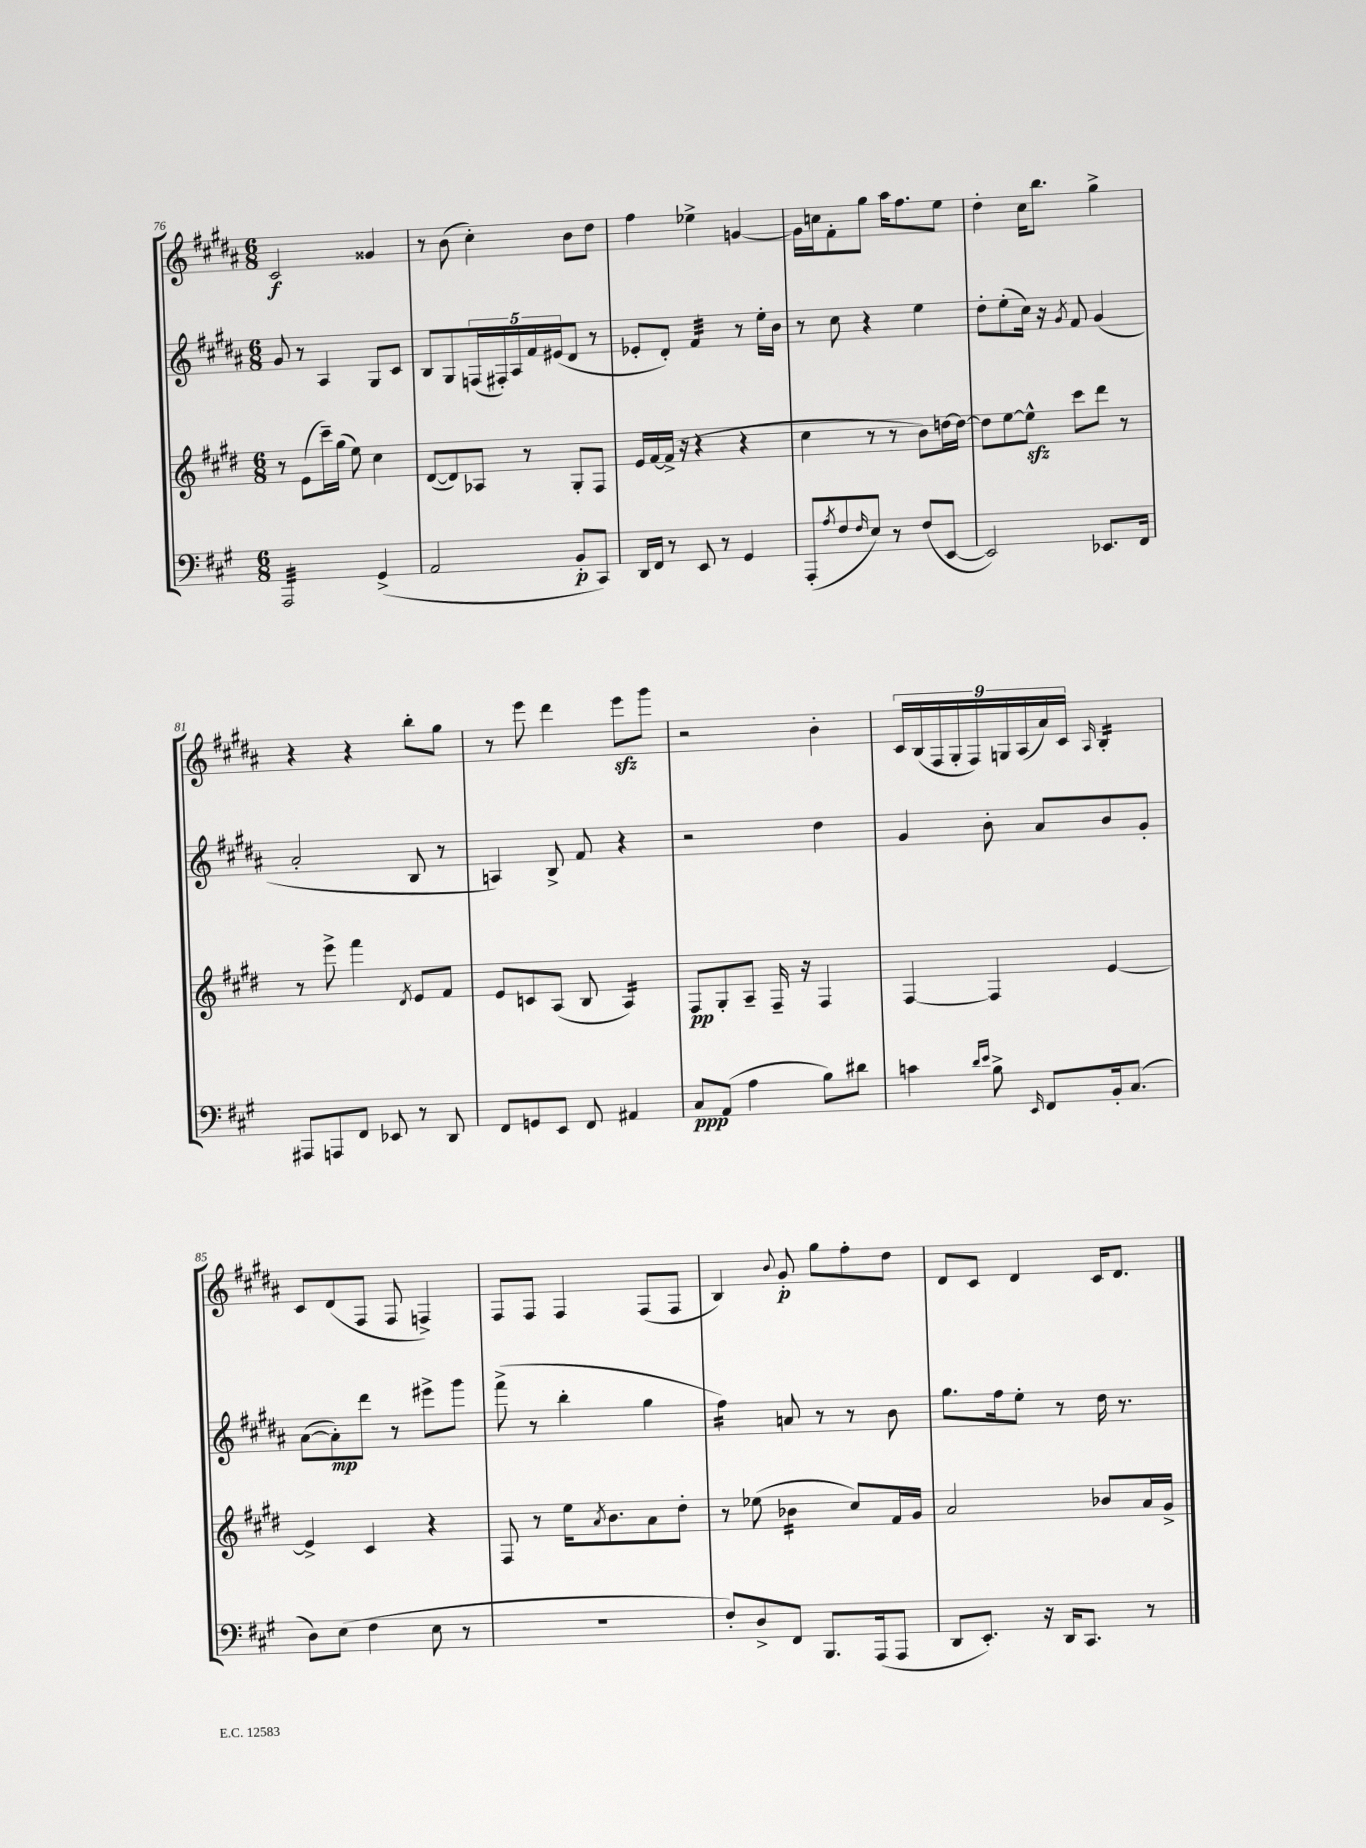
<<
\new StaffGroup <<
\new Staff = "s0" {
    \clef treble \key b \major \numericTimeSignature \time 6/8
    cis'2\f gisis'4 |
    r8 b'8( cis''4-.) b'8 dis''8 |
    fis''4 ees''4-> g'4~ |
    g'16 c''16 fis'8-. gis''8 ais''16 fis''8. e''8 |
    dis''4-. cis''16 b''8. gis''4-> |
    r4 r4 b''8-. gis''8 |
    r8 e'''8 dis'''4 e'''8\sfz gis'''8 |
    r2 b'4-. |
    \tuplet 9/8 { cis'16 b16( fis16 gis16-. fis16) g16 ais16( ais'16) cis'16 } \grace { ais16 } b4:16-. |
    cis'8 dis'8( fis8 fis8 f4->) |
    fis8 fis8 fis4 fis8( fis8 |
    b4) \appoggiatura { b'8 } gis'8-.\p gis''8 fis''8-. dis''8 |
    dis'8 cis'8 dis'4 cis'16 dis'8. \bar "|." |
}
\new Staff = "s1" {
    \clef treble \key b \major \numericTimeSignature \time 6/8
    gis'8 r8 ais4 gis8 cis'8 |
    b8 gis8 \tuplet 5/4 { f16( fis16-.) ais16 fis'16 eis'16( } dis'8 r8 |
    ees'8-. dis'8-.) fis'4:32 r8 e''16-. b'16 |
    r8 cis''8 r4 e''4 |
    dis''8-. e''8-.( cis''16) r16 \acciaccatura { gis'8 } fis'8 gis'4( |
    ais'2-. b8 r8 |
    a4) b8-> fis'8 r4 |
    r2 dis''4 |
    gis'4 b'8-. ais'8 b'8 gis'8-. |
    ais'8~( ais'8-.\mp) dis'''8 r8 eis'''8-> gis'''8 |
    fis'''8->( r8 b''4-. gis''4 |
    fis''4:16) a'8 r8 r8 b'8 |
    gis''8. fis''16 e''8-. r8 dis''16 r8. \bar "|." |
}
\new Staff = "s2" {
    \clef treble \key e \major \numericTimeSignature \time 6/8
    r8 e'8( cis'''16--) gis''16( e''8) cis''4 |
    dis'8~( dis'8) aes8 r8 gis8-. fis8 |
    e'16 fis'16~ fis'16->( r16 r4 r4 |
    cis''4 r8 r8 b'8) d''16~ d''16~ |
    d''8 e''8~ e''8-^\sfz cis'''8 dis'''8 r8 |
    r8 e'''8-> fis'''4 \acciaccatura { dis'8 } e'8 fis'8 |
    e'8 c'8 a8( b8 a4:16) |
    fis8\pp gis8-. a8-- fis16-- r16 fis4 |
    fis4~ fis4 e'4~ |
    e'4-> cis'4 r4 |
    fis8 r8 e''16 \acciaccatura { a'8 } b'8. a'8 dis''8-. |
    r8 ees''8( bes'4:16 cis''8) fis'16 gis'16 |
    a'2 bes'8 a'16 gis'16-> \bar "|." |
}
\new Staff = "s3" {
    \clef bass \key a \major \numericTimeSignature \time 6/8
    a,,2:32 gis,4->( |
    a,2 b,8-.\p cis,8) |
    d,16 fis,16 r8 e,8 r8 gis,4 |
    a,,8-.( \acciaccatura { a8 } fis8 \grace { fis16 } e8) r8 fis8( e,8~ |
    e,2) ees,8. fis,16 |
    ais,,8 a,,8 fis,8 ees,8 r8 d,8 |
    fis,8 g,8 e,8 fis,8 ais,4 |
    cis8\ppp a,8( a4 b8) dis'8 |
    c'4 \grace { d'16 e'16 } b8-> \grace { e,16 } fis,8 b,16-. cis8.( |
    d8) e8( fis4 e8 r8 |
    r2. |
    fis8-.) d8-> fis,8 b,,8. a,,16( a,,8 |
    d,8 e,8.-.) r16 d,16 cis,8. r8 \bar "|." |
}
>>
>>
\layout { \context { \Score currentBarNumber = #76 } }
